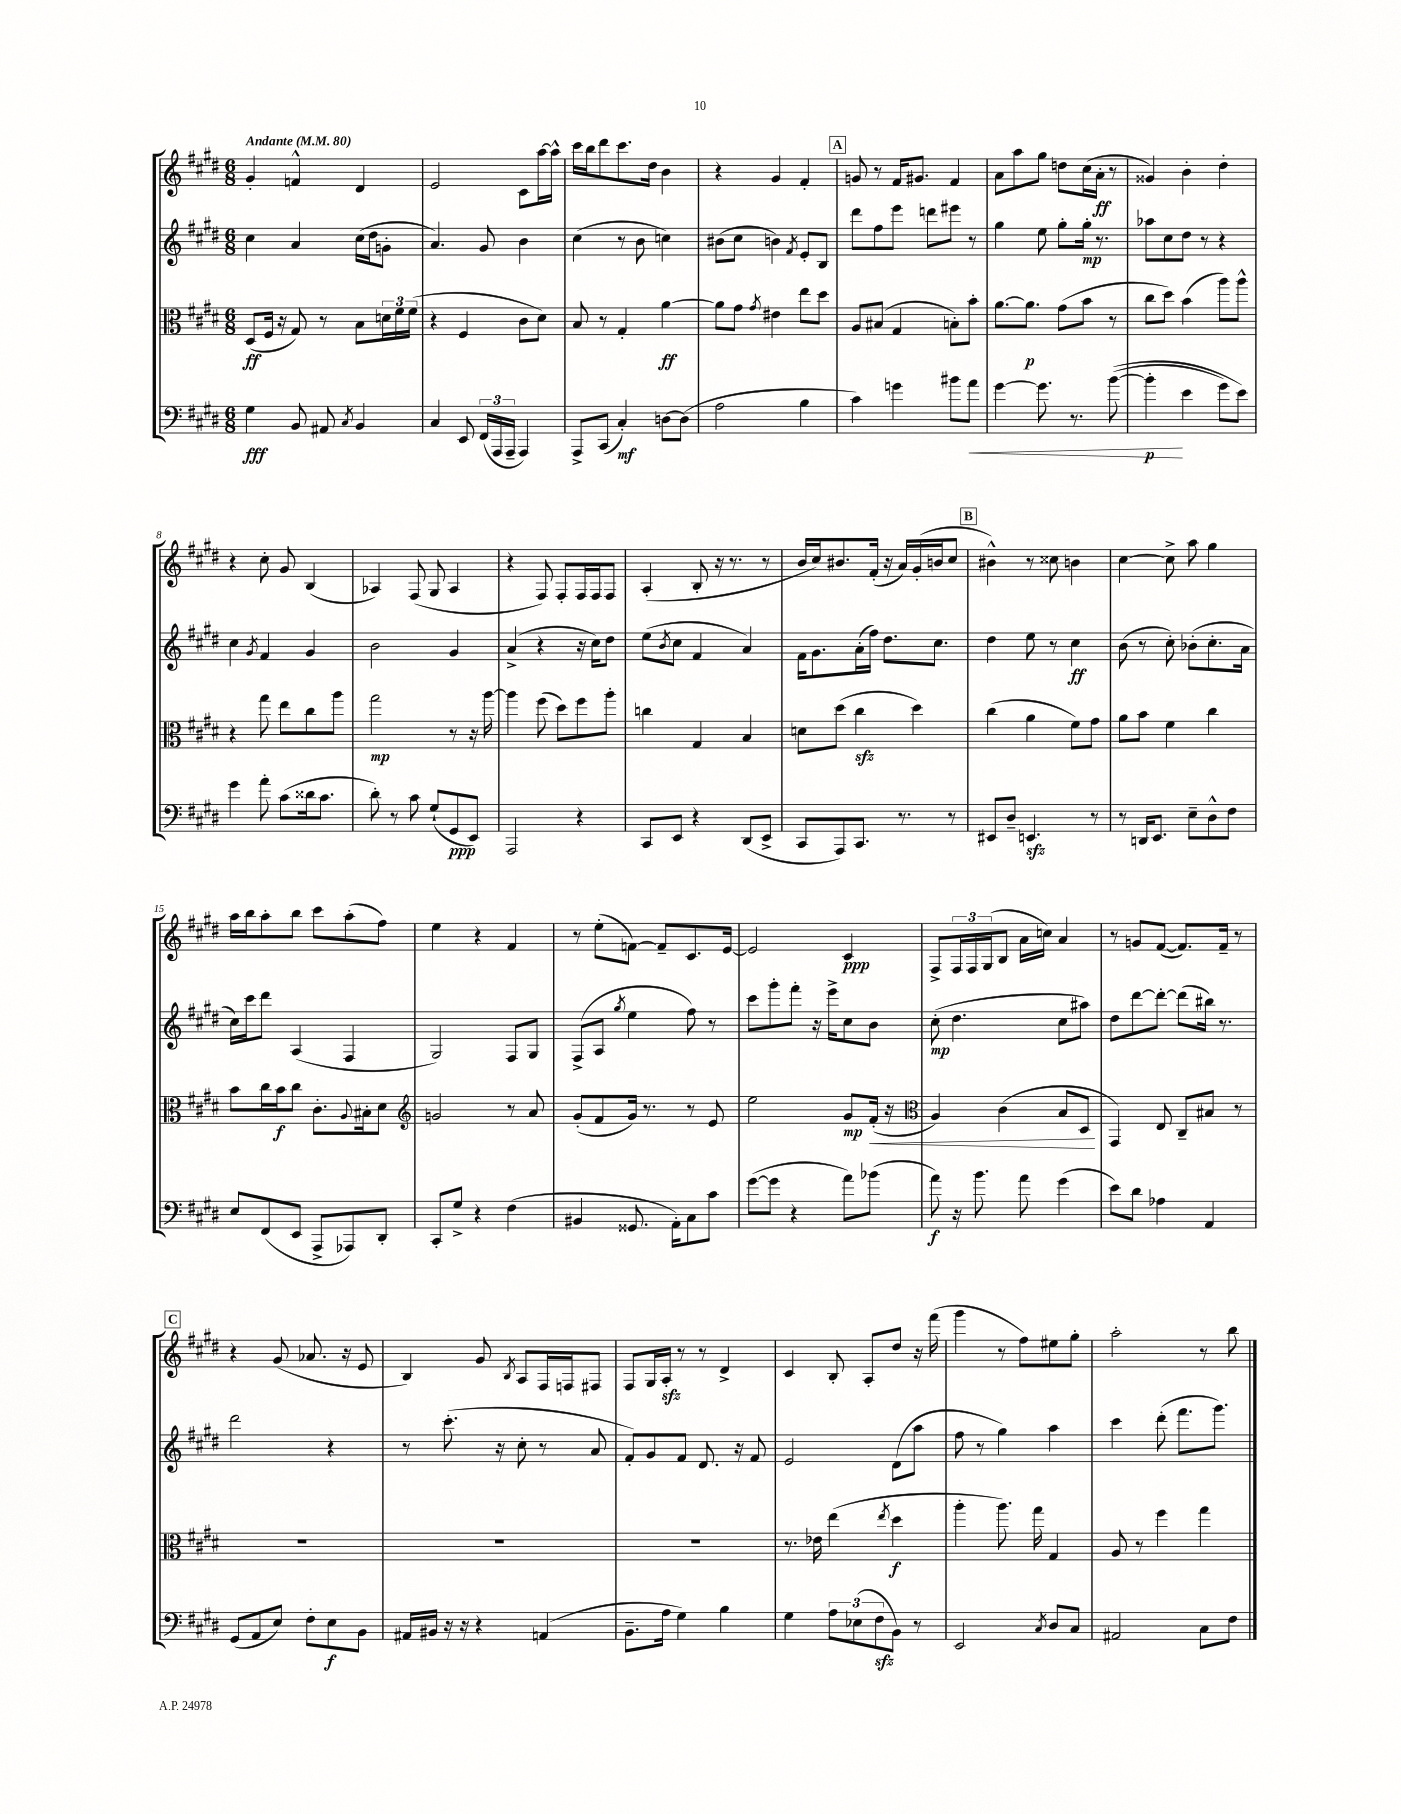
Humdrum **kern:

**kern	**kern	**kern	**kern
*staff4	*staff3	*staff2	*staff1
*clefF4	*clefC3	*clefG2	*clefG2
*k[f#c#g#d#]	*k[f#c#g#d#]	*k[f#c#g#d#]	*k[f#c#g#d#]
*M6/8	*M6/8	*M6/8	*M6/8
*MM80	*MM80	*MM80	*MM80
4G#	(8D#	4cc#	4g#'
.	16F#	.	.
.	16r	.	.
8BB	8G#)	4a	4f^^
8AA#	8r	.	.
8qC#	.	.	.
4BB	8B	(16cc#	4d#
.	.	16dd#	.
.	24d	8g'	.
.	24f#	.	.
.	(24f#	.	.
=	=	=	=
4C#	4r	4.a)	2e
8EE	4F#	.	.
(24FF#	.	8g#	.
24AAA	.	.	.
24AAA~	.	.	.
4AAA)	8c#	4b	8c#
.	8d#)	.	[16aa
.	.	.	16aa^^]
=	=	=	=
8AAA^	8B	(4cc#	16ccc#
.	.	.	16bb
(8CC#	8r	.	8ddd#
4C#')	4G#'	8r	8.ccc#
.	.	8b	.
.	.	.	16dd#
[8D	[4a	4cc)	4b
(8D]	.	.	.
=	=	=	=
2A	8a]	(8b#	4r
.	8g#	8cc#	.
.	8qg#	.	.
.	4e#	4b)	4g#
.	.	8qf#	.
4B	8ee	8e'	4f#'
.	8dd#	8B	.
=	=	=	=
4c#)	8A	8ddd#	8g
.	(8B#	8ff#	8r
4g	4G#	8eee	16f#
.	.	.	8.g#
.	.	8ddd	.
8b#	8B')	8eee#	4f#
8a	8b'	8r	.
=	=	=	=
[4g#	[8.a	4gg#	8a
.	.	.	8aa
.	8.a]	.	.
8.g#]	.	8ee	8gg#
.	(8g#	8gg#'	8dd
8.r	.	.	.
.	8b	16gg#'	(16cc#
.	.	8.r	16a'
&(([8b	8r	.	8r
=	=	=	=
4b']	8cc#	8aa-	4g##)
.	8dd#)	8cc#	.
4e	(4b	8dd#	4b'
.	.	8r	.
8g#)	8aa)	4r	4dd#'
8e&)	8aa^^	.	.
=	=	=	=
4g#	4r	4cc#	4r
.	.	8qg#	.
8a'	8gg#	4f#	8cc#'
(8c#	8ee	.	8g#
16d##	8cc#	4g#	(4B
8.c#	.	.	.
.	8aa	.	.
=	=	=	=
8d#')	2gg#	2b	4A-)
8r	.	.	.
8c#	.	.	(8F#
(8G#`	.	.	8G#
8GG#	8r	4g#	4A-
8EE)	16r	.	.
.	[16aa	.	.
=	=	=	=
2AAA	4aa]	(4a^	4r
.	(8ff#	4r	8F#)
.	8dd#)	.	8F#'
4r	8ff#	16r	16F#
.	.	16cc#)	16F#
.	8aa'	8dd#	8F#
=	=	=	=
8CC#	4cc	(8ee	(4A'
.	.	8qb	.
8EE	.	8cc#	.
4r	4G#	4f#	8B'
.	.	.	16r
.	.	.	8.r
(8DD#	4B	4a)	.
8EE^	.	.	8r
=	=	=	=
8CC#	8d	16f#	16b
.	.	8.g#	16cc#)
8AAA)	(8dd#	.	8.b#
8.CC#	4cc#	(16a'	.
.	.	16ff#)	(16f#'
.	.	8.dd#	16r
8.r	.	.	16a)
.	4dd#)	.	(16g#'
.	.	8.cc#	16b
8r	.	.	8cc#
=	=	=	=
8EE#	(4cc#	4dd#	4b#^^)
8D#~	.	.	.
4.EE	4a	8ee	8r
.	.	8r	8cc##
.	8f#)	4cc#	4b
8r	8g#	.	.
=	=	=	=
8r	8a	(8b	[4cc#
16DD	8b	8r	.
8.EE	.	.	.
.	4f#	8cc#')	8cc#^]
8E~	.	(8b-'	8aa
8D#^^	4cc#	8.cc#'	4gg#
8F#	.	.	.
.	.	16a	.
=	=	=	=
8E	8b	16cc#)	16aa
.	.	16ccc#	16bb
(8FF#	16cc#	8ddd#	8aa'
.	16b	.	.
8EE	8cc#	(4A	8bb
8AAA^	8.c#'	.	8ccc#
8AAA-)	.	4F#	(8aa'
.	8qqA	.	.
.	16B#'	.	.
8DD#'	8d#	.	8ff#)
=	=	=	=
*	*clefG2	*	*
8CC#'	2g	2G#)	4ee
8G#^	.	.	.
4r	.	.	4r
(4F#	8r	8F#	4f#
.	8a	8G#	.
=	=	=	=
4BB#	(8g#'	(8F#^	8r
.	8f#	8A	(8ee'
.	.	8qgg#	.
8.GG##	16g#)	4ee	[8f)
.	8.r	.	.
.	.	.	8f~]
16AA')	.	.	.
8C#	8r	8ff#)	8.c#
8c#	8e	8r	.
.	.	.	[16e
=	=	=	=
([8g#	2ee	8ccc#	2e]
8g#]	.	8ggg#'	.
4r	.	8fff#'	.
.	.	16r	.
.	.	16eee^	.
8a)	8g#	8cc#	4c#
(8b-	(16f#'	8b	.
.	16r	.	.
=	=	=	=
*	*clefC3	*	*
8a)	4A)	(8cc#'	8F#^
16r	.	4.dd#	24F#
.	.	.	24F#
8.b	.	.	.
.	.	.	(24G#
.	(4c#	.	8B
8a	.	.	16a
.	.	.	16cc)
(4g#	8B	8cc#	4a
.	8D#	8aa#)	.
=	=	=	=
8e)	4GG#)	8dd#	8r
8d#	.	[8ddd#	8g
4A-	8E	8ddd#'_	([8f#
.	8C#~	(8ddd#]	8.f#])
4AA	8B#	16bb#)	.
.	.	8.r	16f#~
.	8r	.	8r
=	=	=	=
(8GG#	2.r	2ddd#	4r
8AA	.	.	.
8E)	.	.	(8g#
8F#'	.	.	8.a-
8E	.	4r	.
.	.	.	16r
8BB	.	.	8e
=	=	=	=
16AA#	2.r	8r	4B)
16BB#	.	.	.
16r	.	(8.ccc#'	.
16r	.	.	.
4r	.	.	8g#
.	.	16r	.
.	.	.	8qB
.	.	8cc#'	8A
(4AA	.	8r	16F#
.	.	.	16F
.	.	8a	8F#
=	=	=	=
8.BB~	2.r	8f#')	8F#
.	.	8g#	16G#
16A	.	.	16A'
4G#)	.	8f#	8r
.	.	8.d#	8r
4B	.	.	4d#^
.	.	16r	.
.	.	8f#	.
=	=	=	=
4G#	8.r	2e	4c#
.	16e-	.	.
12A	(4ee	.	8B'
(12E-	.	.	.
.	.	.	8A'
12F#	.	.	.
.	8qee	.	.
8BB)	4dd#	(8d#	8dd#
8r	.	8aa	16r
.	.	.	(16fff#
=	=	=	=
2EE	4aa'	8ff#	4ggg#
.	.	8r	.
.	8.aa)	4gg#)	8r
.	.	.	8ff#)
.	16gg#	.	.
8qC#	.	.	.
8D#	4G#	4aa	8ee#
8C#	.	.	8gg#'
=	=	=	=
2AA#	8A	4ccc#	2aa'
.	8r	.	.
.	4ff#	(8ddd#'	.
.	.	8.fff#	.
8C#	4gg#	.	8r
.	.	8.ggg#)	.
8F#	.	.	8bb
==	==	==	==
*-	*-	*-	*-
